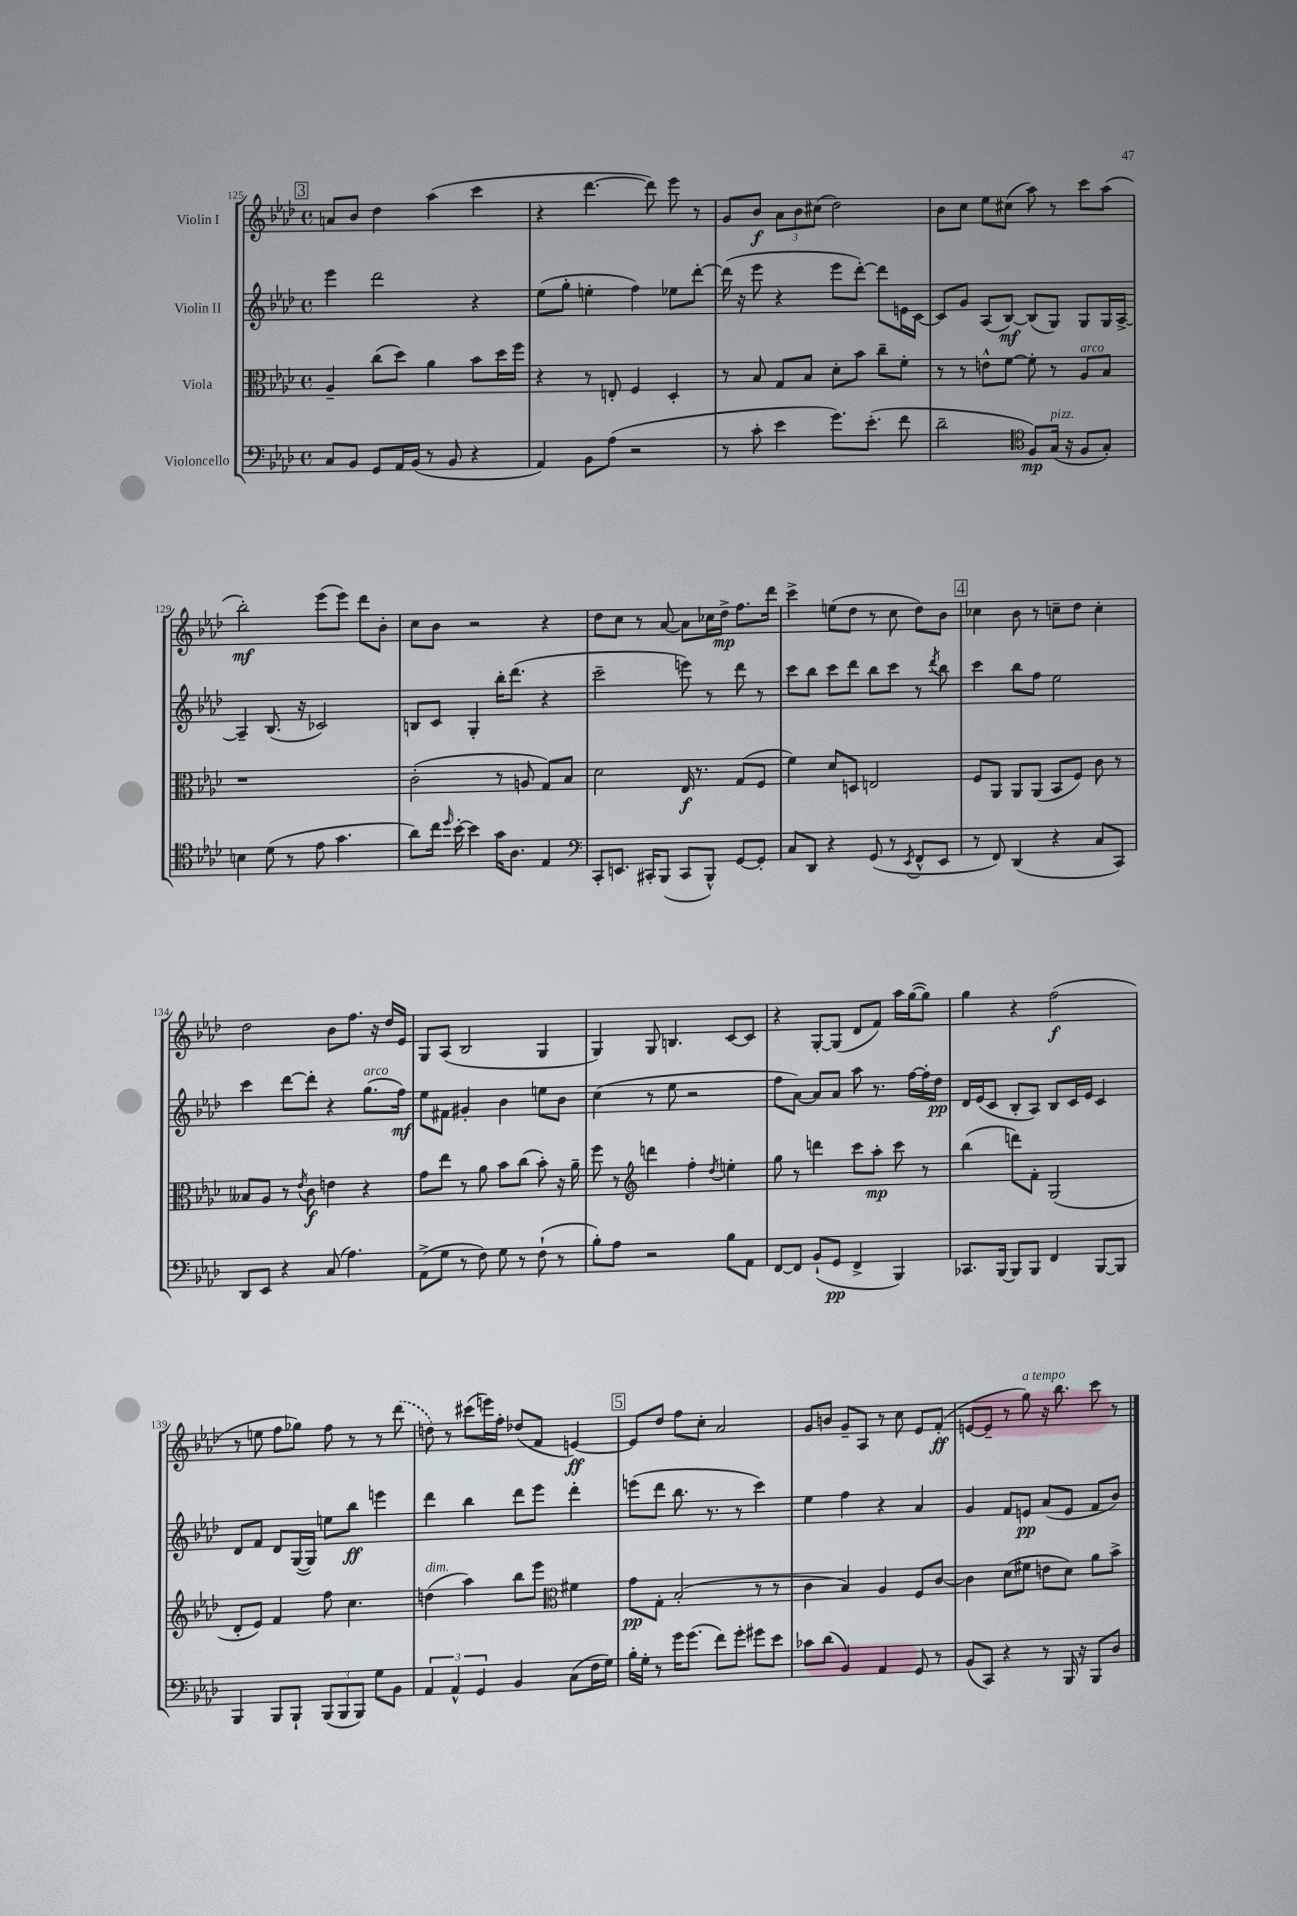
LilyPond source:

<<
\new StaffGroup <<
\new Staff = "s0" \with { instrumentName = "Violin I" } {
    \clef treble \key aes \major \defaultTimeSignature \time 4/4
    \autoBeamOff \mark \markup { \box "3" } a'8[ bes'8] des''4 aes''4( c'''4 |
    r4 des'''4.~ des'''8) ees'''8 r8 |
    g'8[ bes'8]\f \tuplet 3/2 { aes'8[ bes'8 cis''8]( } des''2) |
    bes'8[ c''8] ees''8[ cis''8]( aes''8) r8 c'''8[ aes''8]( |
    bes''2-.\mf) ees'''8[( ees'''8]) des'''8[ bes'8]-. |
    c''8[ bes'8] r2 r4 |
    des''8[ c''8] r8 aes'8~ aes'8[ ces''16 des''16]->\mp f''8.[ des'''16] |
    c'''4-> e''8[( des''8] r8 c''8 des''8[) bes'8] |
    \mark \markup { \box "4" } ces''4 bes'8 r8 c''8[-- des''8] c''4-. |
    des''2 bes'8[ f''8.] r16 des''16[ ees'16] |
    g8[ aes8]( bes2 g4 |
    g4) g8 b4. c'8[~ c'8] |
    r4 g8[~-. g8]( des'8[ f'8]) aes''16[ g''16~( g''8]) |
    g''4 r4 f''2\f( |
    r8 e''8 f''8[ ges''8]) f''8 r8 r8 \once \slurDashed des'''8( |
    d''8) r8 cis'''8[( e'''16) f''16]-. des''8[( f'8] e'4~\ff) |
    \mark \markup { \box "5" } e'8[ des''8] f''8[ c''8]-. aes'2 |
    g'8[ b'8] g'8[-- aes8] r8 c''8 ees'8[ f'8]-.\ff( |
    e'8[~ e'8]-- r8 g''8^\markup { \italic "a tempo" }) r16 bes''8. c'''8 r8 \bar "|." |
}
\new Staff = "s1" \with { instrumentName = "Violin II" } {
    \clef treble \key aes \major \defaultTimeSignature \time 4/4
    \autoBeamOff \mark \markup { \box "3" } ees'''4 des'''2 r4 |
    ees''8[( g''8]-. e''4-. f''4) ees''8[ des'''8]~-. |
    des'''16( r16 ees'''8 r4 ees'''8[ des'''8]~-.) des'''8[ e'16 c'16]~ |
    c'8[ g'8] aes8[( bes8]~\mf) bes8[( g8]) g8[ g16 aes16]~-> |
    aes4-- bes8.( r16 ces'2) |
    b8[ c'8] g4-. bes''16[-. des'''8.]( r4 |
    c'''2-- e'''8) r8 des'''8 r8 |
    c'''8[ bes''8] c'''8[ des'''8] bes''8[ c'''8] r8 \acciaccatura { des'''8 } bes''8 |
    \mark \markup { \box "4" } c'''4 bes''8[ f''8] ees''2 |
    c'''4 des'''8[~ des'''8]-. r4 g''8.[^\markup { \italic "arco" }( f''16]\mf) |
    ees''8[ fis'8] gis'4-. bes'4 e''8[ bes'8] |
    c''4( r8 ees''8 r2 |
    f''8[ aes'8]~) aes'8[ aes'8] aes''8 r8. f''16[~ f''16-. des''16]\pp |
    des'16[ ees'16( c'8] bes8[-. aes8]) bes8[ c'16 ees'16] c'4 |
    des'8[ f'8] des'8[ g16~( g16]) e''8[ bes''8]\ff e'''4 |
    des'''4 bes''4 des'''8[ ees'''8] des'''4-. |
    \mark \markup { \box "5" } e'''8[( des'''8] bes''8. r8. r8 c'''4) |
    ees''4 f''4 r4 aes'4 |
    g'4 f'8[ e'8]\pp aes'8[( e'8] f'8[ bes'8]) \bar "|." |
}
\new Staff = "s2" \with { instrumentName = "Viola" } {
    \clef alto \key aes \major \defaultTimeSignature \time 4/4
    \autoBeamOff \mark \markup { \box "3" } aes4-- c''8[( des''8]) aes'4 bes'8[ des''16 f''16] |
    r4 r8 e8-. f4 des4-. |
    r8 bes8 g8[ bes8] des'8[-. bes'8] c''8[-- f'8]-. |
    r8 r8 e'8[-^ f'8]~ f'8-. r8 aes8[^\markup { \italic "arco" } bes8] |
    r1 |
    c'2-.( r8 a8 g8[) bes8] |
    des'2 ees16\f r8. g8[( f8] |
    f'4) des'8[ d8] e2 |
    \mark \markup { \box "4" } f8[ aes,8] aes,8[ aes,8]( bes,8[ f8]) c'8 r8 |
    beses8[ aes8] r8 \acciaccatura { ees'8 } c'8\f e'4 r4 |
    g'8[ ees''8] r8 aes'8 bes'8[ c''8]( bes'8-.) r16 aes'16-- |
    f''8 r8 \clef treble d'''4 f''4-. \acciaccatura { des''8 } e''4-. |
    g''8 r8 d'''4 c'''8[ aes''8]-.\mp c'''8 r8 |
    bes''4( d'''8[) f'8]-. g2( |
    des'8[-. ees'8]) f'4 f''8 c''4. |
    d''4^\markup { \italic "dim." }( aes''4) bes''8[ ees'''8] \clef alto fis'4 |
    \mark \markup { \box "5" } g'8[\pp g8]-. bes2-.( r8 r8 |
    c'4 bes4) aes4 f8[ c'8]~ |
    c'4 des'8[( fis'8] e'8[ des'8]) aes'8[ bes'8]-> \bar "|." |
}
\new Staff = "s3" \with { instrumentName = "Violoncello" } {
    \clef bass \key aes \major \defaultTimeSignature \time 4/4
    \autoBeamOff \mark \markup { \box "3" } c8[ bes,8] g,8[ aes,16 bes,16]( r8 bes,8 r4 |
    aes,4) bes,8[ aes8]( r2 |
    r8 c'8-. ees'4 g'8.[) ees'8.]-.( f'8 |
    des'2-- \clef tenor f8[\mp) g16]^\markup { \italic "pizz." }( r16 f8[ g8]-.) |
    b4 des'8( r8 ees'8 g'4. |
    aes'8[) c''16] \grace { des''16 } bes'16~-. bes'4 g'16[ aes8.] ees4 |
    \clef bass c,8[-. e,8.] cis,16[-. bes,,8]( cis,8[ bes,,8]-^) g,8[~ g,8]-. |
    c8[ des,8] r4 g,8( r8 \acciaccatura { ees,8 } f,8[-^ ees,8] |
    \mark \markup { \box "4" } r8 f,8) des,4( r4 c8[ c,8]) |
    des,8[ ees,8] r4 c8( aes4.) |
    aes,8[->( g8] r8 f8) g8 r8 f8-!( r8 |
    bes8[-.) aes8] r2 bes8[ aes,8] |
    f,8[~ f,8] bes,8[-!( g,8]\pp f,4-> bes,,4) |
    ces,8.[ bes,,16]~ bes,,8[ bes,,8] f,4 bes,,8[~ bes,,8] |
    bes,,4 bes,,8[ bes,,8]-! \tuplet 3/2 { bes,,8[( bes,,8 bes,,8]) } g8[ bes,8] |
    \tuplet 3/2 { aes,4 aes,4-^ g,4 } bes,4 c8[( f16 g16]) |
    \mark \markup { \box "5" } bes16[-. g16]-. r8 g'16[ g'8.]( f'8[) g'8]-. gis'8[ ees'8] |
    ces'8[ des'8]( bes,4) aes,4 g,8 r8 |
    bes,8[( c,8]) r4 r8 bes,,16 r16 bes,,8[ des8] \bar "|." |
}
>>
>>
\layout { \context { \Score currentBarNumber = #125 } }
